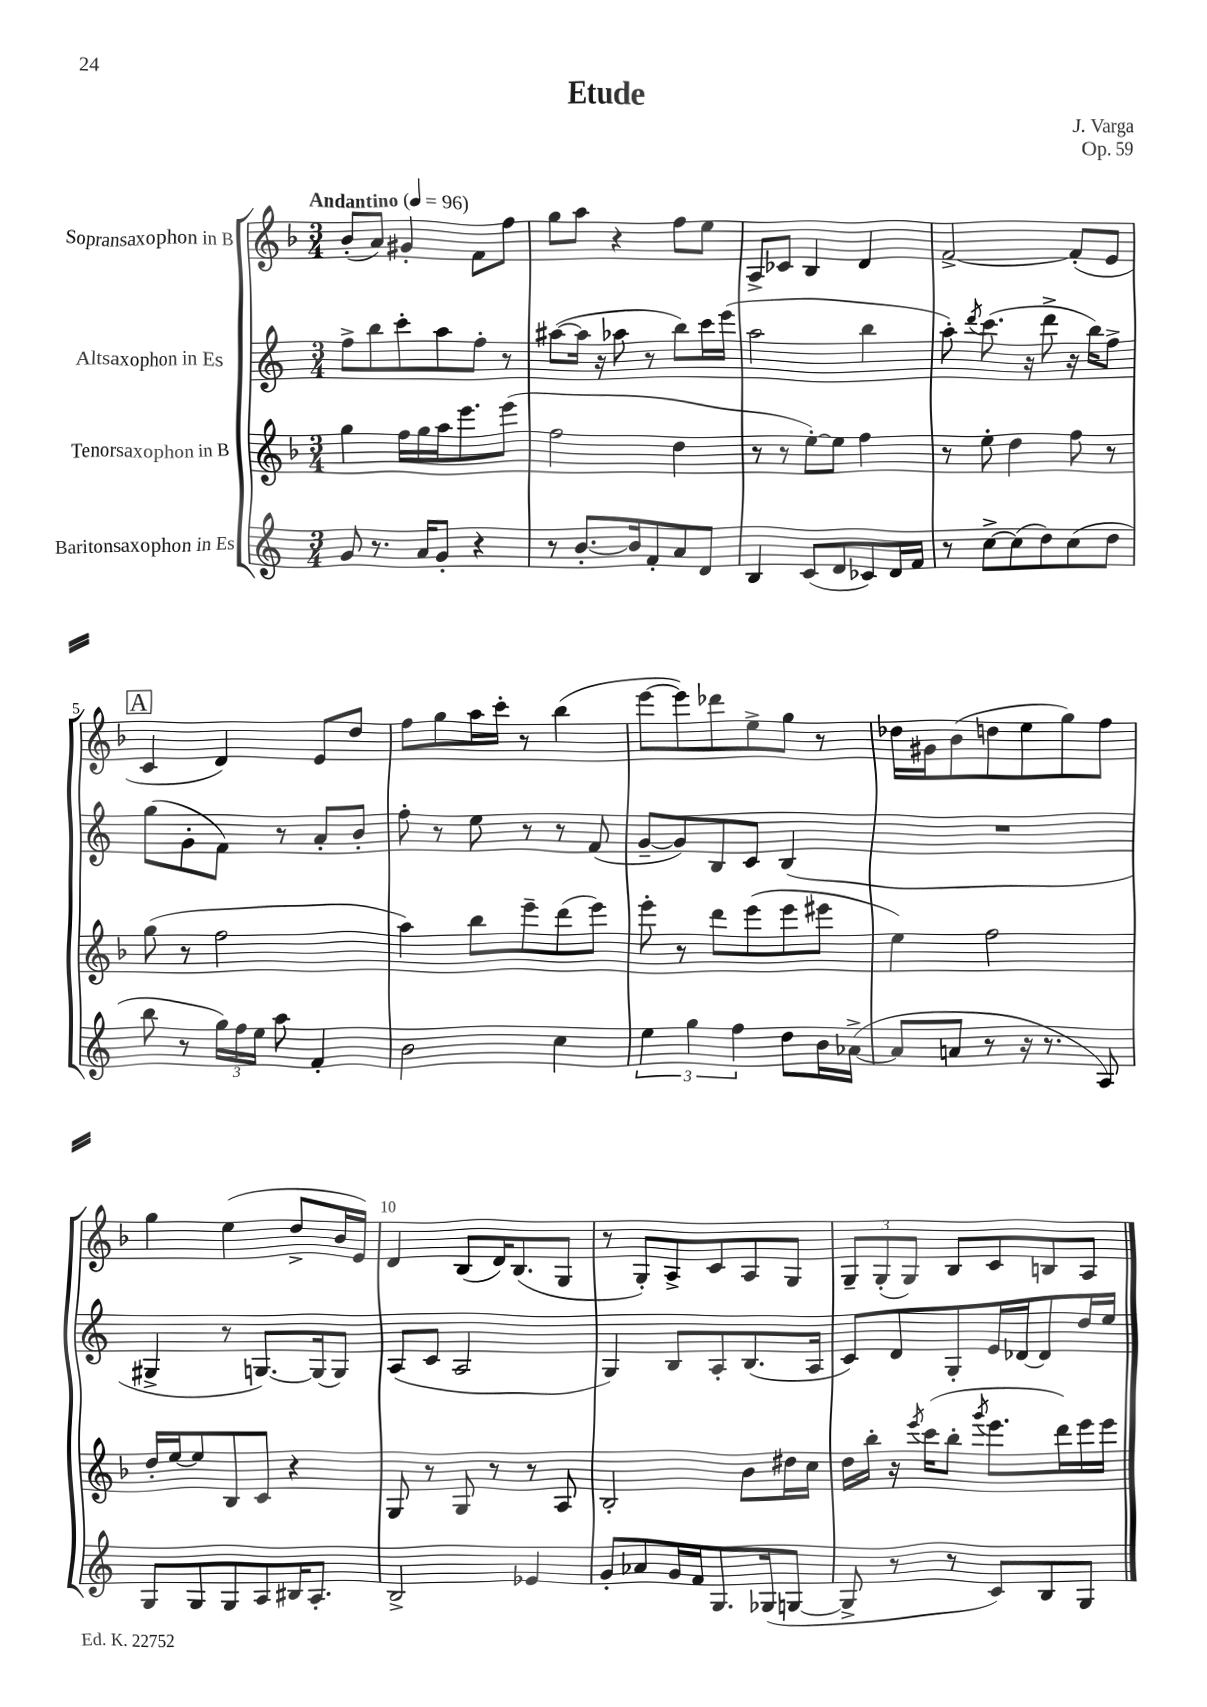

**kern	**kern	**kern	**kern
*staff4	*staff3	*staff2	*staff1
*clefG2	*clefG2	*clefG2	*clefG2
*k[]	*k[b-]	*k[]	*k[b-]
*M3/4	*M3/4	*M3/4	*M3/4
*MM96	*MM96	*MM96	*MM96
8g/	4gg\	8ff^\L	(8b-'/L
8.r	.	8bb\	8a/J)
.	16ff\LL	8ccc'\	4g#'/
16a/LK	16gg\	.	.
8g'/J	16aa\J	8aa\	.
.	8.eee\	.	.
4r	.	8ff'\J	8f\L
.	(8eee\J	8r	8ff\J
=	=	=	=
8r	2ff\	([8aa#\L	8gg\L
[8.b'/L	.	16aa#\]Jk	8aa\J
.	.	16r	.
.	.	8aa-\	4r
16b/]k	.	.	.
8f'/	.	8r	.
8a/	4dd\	8bb\L)	8ff\L
8d/J	.	16ccc\L	8ee\J
.	.	(16eee\JJ	.
=	=	=	=
4B/	8r	2aa\	8A^/L
.	8r	.	8c-/J
(8c/L	[8ee'\L)	.	4B-/
8d/	8ee\]J	.	.
8c-/)	4ff\	4bb\	4d/
16d/L	.	.	.
16f/JJ	.	.	.
=	=	=	=
8r	8r	8aa'\)	[2f^/
.	.	8qddd/	.
[8cc^\L	8ee'\	(8.ccc\	.
(8cc\]	4dd\	.	.
.	.	16r	.
8dd\)	.	8ddd^\	.
(8cc\	8ff\	16r	(8f'/]L
.	.	16bb\LK)	.
8dd\J	8r	8ff^\J	8e/J
=	=	=	=
8bb\	(8gg\	(8gg\L	4c/
8r	8r	8g'\	.
24gg\LL)	2ff\	8f\J)	4d/)
24ff\	.	.	.
24ee\JJ	.	.	.
8aa\	.	8r	.
4f'/	.	8a'/L	8e/L
.	.	8b'/J	8dd/J
=	=	=	=
2b\	4aa\)	8ff'\	8ff\L
.	.	8r	8gg\
.	8bb-\L	8ee\	16aa\L
.	.	.	16ccc'\JJ
.	8eee~\	8r	8r
4cc\	(8ddd\	8r	(4bb-\
.	8eee\J)	(8f/	.
=	=	=	=
6ee\	8eee'\	[8g~/L	[8eee\L
.	8r	8g/])	8eee\])
6gg\	.	.	.
.	8ddd\L	8B/	8ddd-\
6ff\	.	.	.
.	(8eee\	8c/J	8ee^\
8dd\L	8eee\	(4B/	8gg\J
16b\L	8eee#\J	.	8r
([16a-^\JJ	.	.	.
=	=	=	=
8a-/]L	4ee\)	2.r	16dd-\LL
.	.	.	16g#\J
8a/J	.	.	(8b-\
8r	2ff\	.	8dd\
16r	.	.	8ee\
8.r	.	.	.
.	.	.	8gg\)
8A/)	.	.	8ff\J
=	=	=	=
8G/L	16dd'/LL	4G#^/	4gg\
.	[16ee/J	.	.
8G/	8ee/]	.	.
8G/	8B-/	8r	(4ee\
8A/	8c/J	[8.G/L)	.
16B#/K	4r	.	8dd^/L
8.A'/J	.	(16G/]k	.
.	.	8G/J)	16b-/L
.	.	.	16e/JJ)
=	=	=	=
2B^/	8G/	(8A/L	4d/
.	8r	8c/J	.
.	8G/	2A/	(8B-/L
.	8r	.	16d/K)
.	.	.	(8.B-/
4e-/	8r	.	.
.	8A/	.	8G/J
=	=	=	=
8g'/L	2B-'/	4G/)	8r
8a-/	.	.	8G'/L)
16g/L	.	8B/L	8A^/
16f/J	.	.	.
8.G/	.	8A'/	8c/
.	8b-\L	(8.B/	8A/
(16G-/k	.	.	.
[8G/J	16dd#\L	.	8G/J
.	16cc\JJ	16A/Jk	.
=	=	=	=
8G^/]	16dd\LL	8c/L)	12G~/L
.	16bb-'\JJ	.	.
.	.	.	(12G'/
8r	16r	8d/	.
.	.	.	12G/J)
.	8qeee/	.	.
.	(16ccc\LK	.	.
8r	8bb-'\J	8G'/	8B-/L
.	8qggg/	.	.
8c/L)	8.eee\L	16e/L	8c/
.	.	[16d-/J	.
8B/	.	8d-/]	8B/
.	16ddd\L)	.	.
8G/J	16eee\	16dd/L	8A/J
.	16eee\JJ	16ee/JJ	.
==	==	==	==
*-	*-	*-	*-
